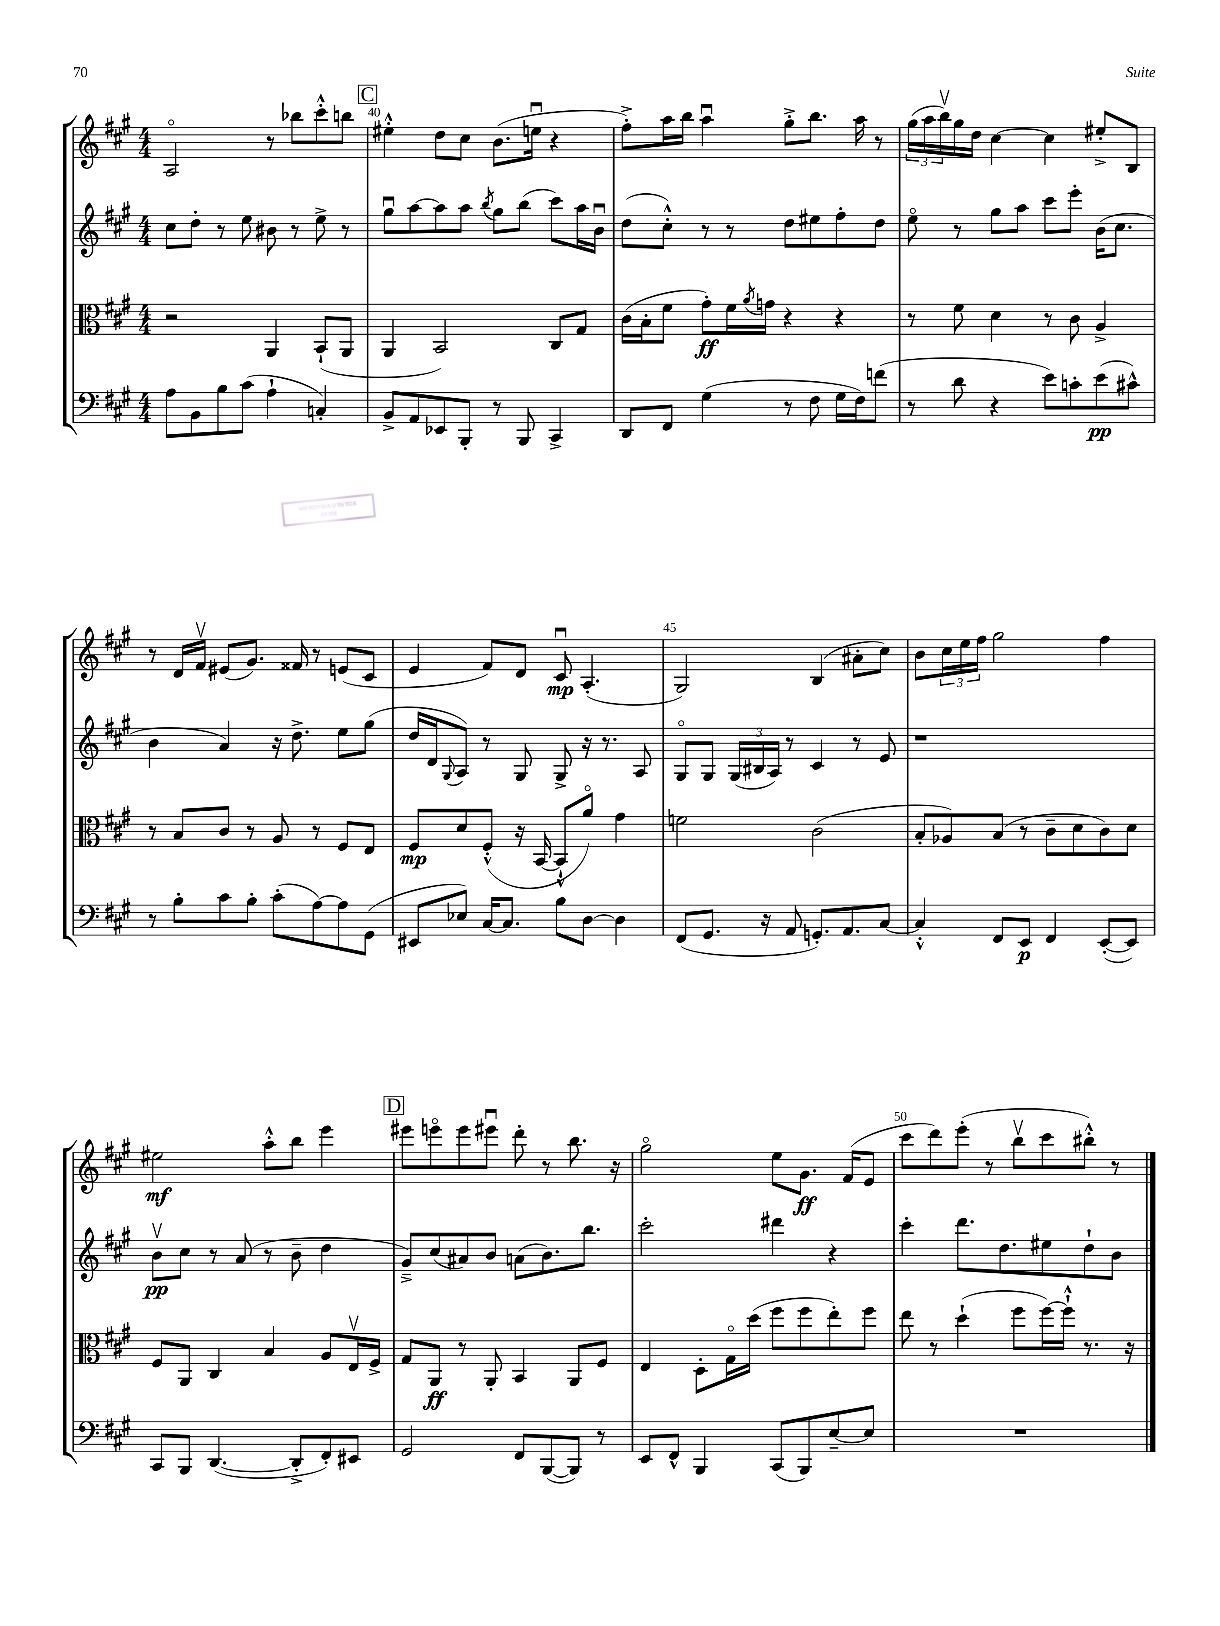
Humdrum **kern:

**kern	**kern	**kern	**kern
*staff4	*staff3	*staff2	*staff1
*clefF4	*clefC3	*clefG2	*clefG2
*k[f#c#g#]	*k[f#c#g#]	*k[f#c#g#]	*k[f#c#g#]
*M4/4	*M4/4	*M4/4	*M4/4
8A	2r	8cc#	2Ao
8BB	.	8dd'	.
8B	.	8r	.
(8c#	.	8ee	.
4A`	4AA	8b#	8r
.	.	8r	8bb-
4C')	(8BB`	8ee^	8ccc#'^^
.	8AA	8r	8bb
=	=	=	=
8BB^	4AA	8gg#u	4ee#'^^
8AA	.	[8aa	.
8EE-	2BB)	8aa]	8dd
8BBB'	.	8aa	8cc#
.	.	8qbb	.
8r	.	8gg#	(8.b
8BBB	.	(8bb	.
.	.	.	16eeu
4CC#^	8C#	8ccc#)	4r
.	8G#	16aa	.
.	.	16bu	.
=	=	=	=
8DD	(16c#	(8dd	8ff#'^)
.	16B'	.	.
8FF#	8f#	8cc#'^^)	16aa
.	.	.	16bb
(4G#	8g#')	8r	4aau
.	16f#	8r	.
.	8qa	.	.
.	16g	.	.
8r	4r	8dd	8gg#'^
8F#	.	8ee#	8.bb
16G#	4r	8ff#'	.
16F#)	.	.	16aa
(8f	.	8dd	8r
=	=	=	=
8r	8r	8eeo	(24gg#
.	.	.	24aa
.	.	.	24bbv)
8d	8f#	8r	16gg#
.	.	.	16dd
4r	4d	8gg#	[4cc#
.	.	8aa	.
8e)	8r	8ccc#	4cc#]
8c'	8c#	8eee'	.
(8e	4A^	(16b	8ee#'^
.	.	8.cc#	.
8c#^^)	.	.	8B
=	=	=	=
8r	8r	4b	8r
8B'	8B	.	16d
.	.	.	16f#v
8c#	8c#	4a)	(8e#
8B'	8r	.	8.g#)
(8c#'	8A	16r	.
.	.	8.dd^	16f##
[8A)	8r	.	8r
8A]	8F#	8ee	(8e
(8GG#	8E	(8gg#	8c#
=	=	=	=
8EE#	8F#	16dd	4e
.	.	16d	.
.	.	8qqG#	.
8E-)	8d	8A)	.
[16C#	(8F#'^^	8r	8f#)
8.C#]	.	.	.
.	16r	8G#	8d
.	[16BB	.	.
8B	8BB`^^]	8G#^	8c#u
[8D	8ao)	16r	(4.A'
.	.	8.r	.
4D]	4g#	.	.
.	.	8A	.
=	=	=	=
(8FF#	2f	8G#o	2G#)
8.GG#	.	8G#	.
.	.	(24G#	.
.	.	24B#	.
16r	.	.	.
.	.	24A)	.
8AA	.	8r	.
8.GG')	(2c#	4c#	(4B
8.AA	.	.	.
.	.	8r	8a#'
[8C#	.	8e	8cc#)
=	=	=	=
4C#'^^]	8B'	1r	8b
.	8A-)	.	24cc#
.	.	.	24ee
.	.	.	24ff#
8FF#	(8B	.	2gg#
8EE	8r	.	.
4FF#	8c#~	.	.
.	8d	.	.
([8EE'	8c#)	.	4ff#
8EE])	8d	.	.
=	=	=	=
8CC#	8F#	8bv	2ee#
8BBB	8AA	8cc#	.
([4.DD	4C#	8r	.
.	.	(8a	.
.	4B	8r	8aa'^^
8DD'^]	.	8b~	8bb
8FF#')	8A	4dd	4eee
8EE#	16Ev	.	.
.	16F#^	.	.
=	=	=	=
2GG#	8G#	8g#~^)	8eee#
.	8AA	(8cc#	8eeeo
.	8r	8a#)	8eee
.	8AA'	8b	8eee#u
8FF#	4BB	(8a	8ddd'
([8BBB	.	8.b)	8r
8BBB])	8AA	.	8.bb
.	.	8.bb	.
8r	8F#	.	.
.	.	.	16r
=	=	=	=
8EE	4E	2ccc#'	2gg#o
8FF#^^	.	.	.
4BBB	8D'	.	.
.	16G#o	.	.
.	(16dd	.	.
(8CC#	8ff#	4ddd#	8ee
8BBB)	8ff#	.	8.g#
[8E~	8ee')	4r	.
.	.	.	(16f#
8E]	8ff#	.	8e
=	=	=	=
1r	8ee	4ccc#'	8ccc#
.	8r	.	8ddd)
.	(4dd`	8.ddd	(8eee'
.	.	.	8r
.	.	8.dd	.
.	8ff#	.	8bbv
.	[16ff#)	8ee#	8ccc#
.	16ff#`^^]	.	.
.	8.r	8dd`	8bb#'^^)
.	.	8b	8r
.	16r	.	.
==	==	==	==
*-	*-	*-	*-
